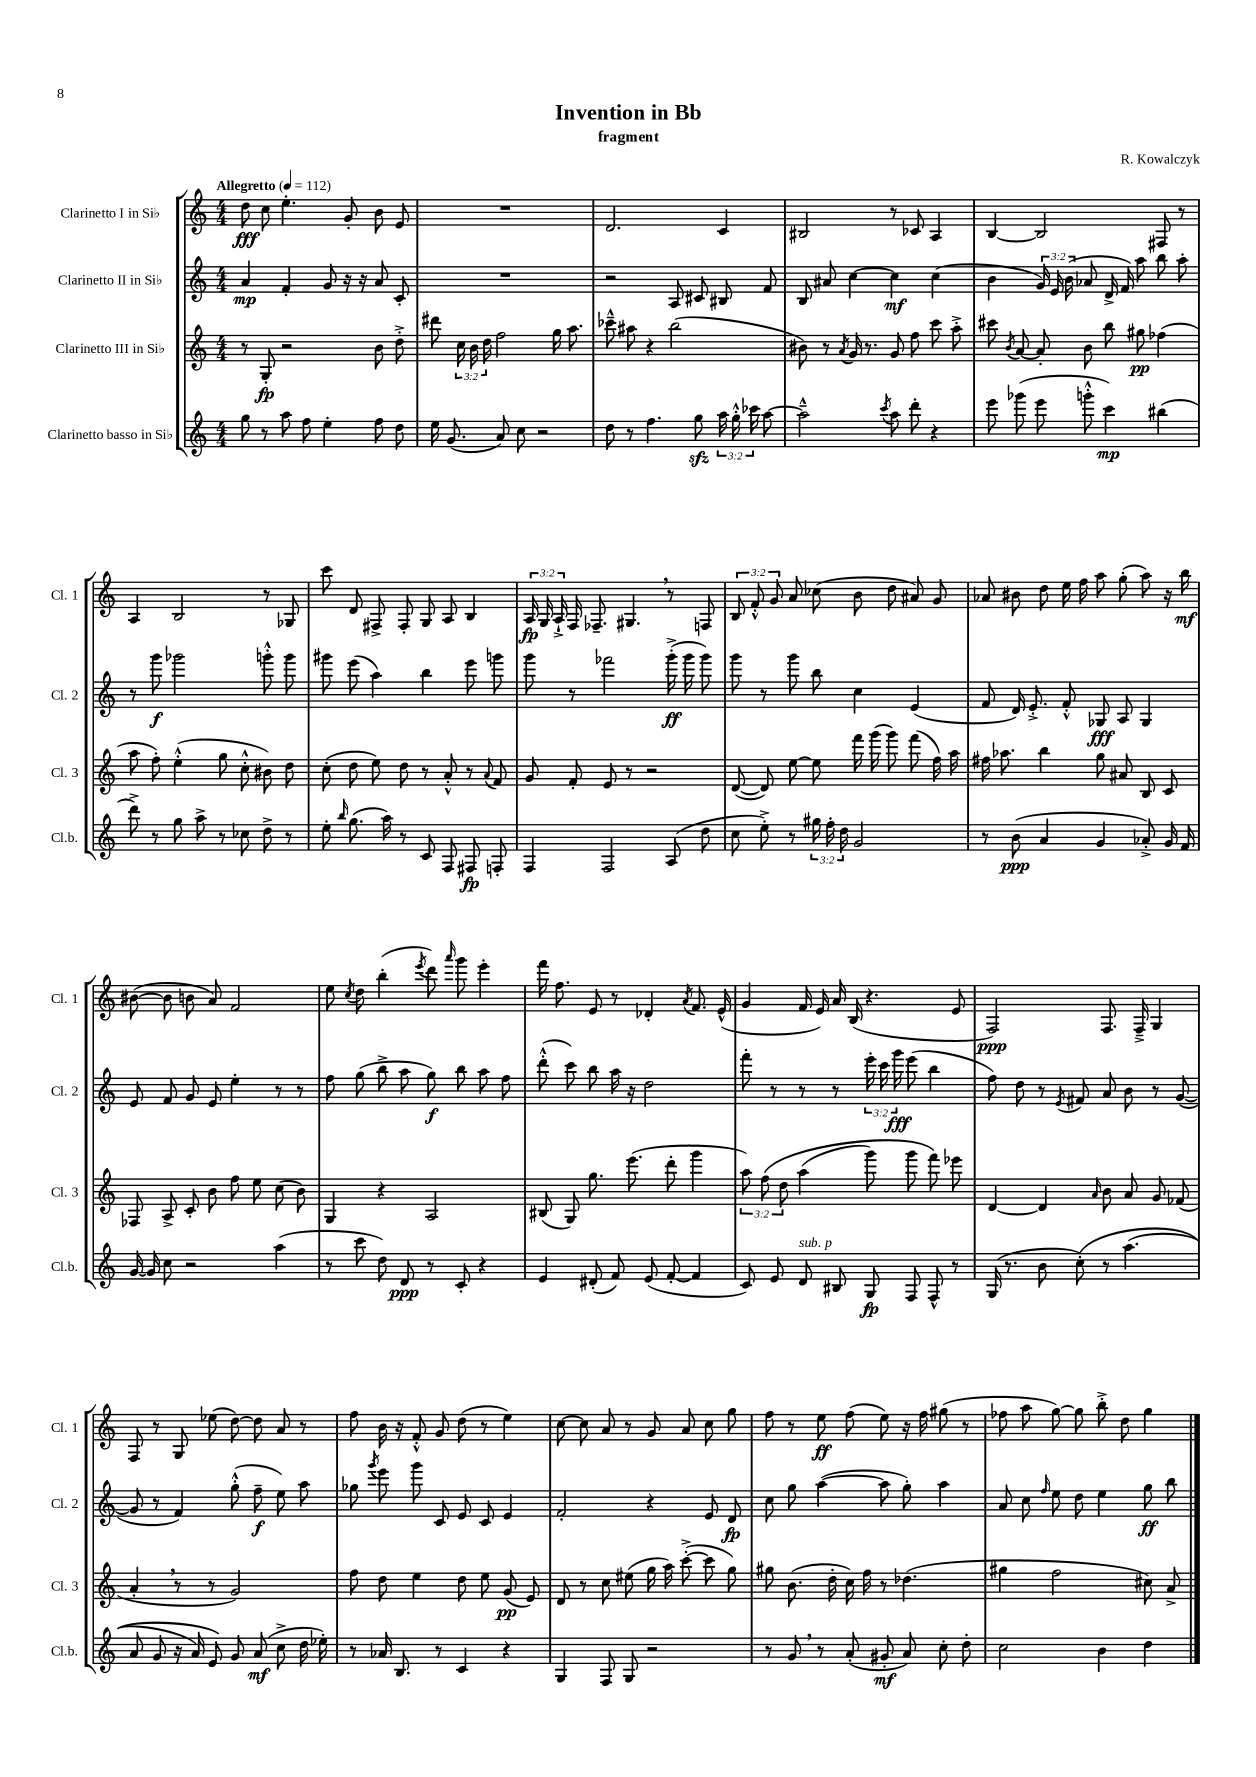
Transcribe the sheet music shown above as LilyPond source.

\header { title = "Invention in Bb" composer = "R. Kowalczyk" subtitle = "fragment" }
<<
\new StaffGroup <<
\new Staff = "s0" \with { instrumentName = "Clarinetto I in Sib" shortInstrumentName = "Cl. 1" } {
    \clef treble \key c \major \numericTimeSignature \time 4/4 \override Staff.TupletNumber.text = #tuplet-number::calc-fraction-text \tempo "Allegretto" 4 = 112
    \autoBeamOff d''8\fff c''8 e''4.-. g'8-. b'8 e'8 |
    R1 |
    d'2. c'4 |
    bis2 r8 ces'8 a4 |
    b4~ b2 fis8 r8 |
    a4 b2 r8 ges8 |
    c'''8 d'8 fis8-> fis8-. g8 a8 b4 |
    \tuplet 3/2 { a16\fp g16 a16-!-> } f16 fes8.-- gis4. \breathe r8 f8 |
    \tuplet 3/2 { b8 f'8-.-^ g'8 } a'8 ces''8( b'8 d''8 ais'8) g'8 |
    aes'8 bis'8 d''8 e''16 f''16 a''8 g''8-.( a''8) r16 b''16\mf |
    bis'8~( bis'8 b'8 a'8) f'2 |
    e''8 \acciaccatura { c''8 } d''8 b''4-.( \acciaccatura { e'''8 } d'''8) \grace { a'''16 } g'''8 e'''4-. |
    f'''16 f''8. e'8 r8 des'4-. \acciaccatura { a'8 } f'8. e'16-^( |
    g'4 f'16 e'16) a'16 b16( r4. e'8 |
    f2\ppp) f8. f16---> g4 |
    f8 r8 g8 ees''8( d''8~) d''8 a'8 r8 |
    f''8 b'16 r16 f'8-.-^ g'8 d''8( r8 e''4) |
    c''8~ c''8 a'8 r8 g'8 a'8 c''8 g''8 |
    f''8 r8 e''8\ff f''8( e''8) r16 f''16 gis''8( r8 |
    fes''8 a''8 g''8~) g''8 b''8-.-> d''8 g''4 \bar "|." |
}
\new Staff = "s1" \with { instrumentName = "Clarinetto II in Sib" shortInstrumentName = "Cl. 2" } {
    \clef treble \key c \major \numericTimeSignature \time 4/4 \override Staff.TupletNumber.text = #tuplet-number::calc-fraction-text
    \autoBeamOff a'4\mp f'4-. g'8 r16 r16 a'8 c'8-. |
    R1 |
    r2 a8 cis'8 bis8 f'8 |
    b8 ais'8 c''4~ c''4\mf c''4( |
    b'4 \tuplet 3/2 { g'16) e'16 b'16( } aes'8 d'16-> f'16) a''8 b''8 a''8-. |
    r8 g'''8\f ges'''2 g'''8-.-^ g'''8 |
    gis'''8 e'''8( a''4) b''4 e'''8 g'''8 |
    g'''8 r8 fes'''2 g'''16-.->\ff( g'''16 g'''8) |
    g'''8 r8 g'''8 b''8 c''4 e'4( |
    f'8 d'16) e'8.-.-> f'8-.-^ ges8\fff a8 ges4 |
    e'8 f'8 g'8 e'8 e''4-. r8 r8 |
    f''8 g''8( b''8-> a''8 g''8\f) b''8 a''8 f''8 |
    d'''8-.-^( c'''8) b''8 a''16 r16 d''2 |
    f'''8-. r8 r8 r8 \tuplet 3/2 { e'''16-. c'''16 g'''16\fff } e'''8( b''4 |
    f''8) d''8 r8 \acciaccatura { e'8 } fis'8 a'8 b'8 r8 g'8~( |
    g'8 r8 f'4) g''8-.-^( f''8--\f e''8) a''8 |
    ges''8 \acciaccatura { g'''8 } e'''8 g'''8 c'8 e'8 c'8 e'4 |
    f'2-. r4 e'8 d'8\fp |
    c''8 g''8 a''4~( a''8 g''8-.) a''4 |
    a'8 c''8 \grace { f''16 } e''8 d''8 e''4 g''8\ff b''8 \bar "|." |
}
\new Staff = "s2" \with { instrumentName = "Clarinetto III in Sib" shortInstrumentName = "Cl. 3" } {
    \clef treble \key c \major \numericTimeSignature \time 4/4 \override Staff.TupletNumber.text = #tuplet-number::calc-fraction-text
    \autoBeamOff r8 g8-.\fp r2 b'8 d''8-.-> |
    dis'''8 \tuplet 3/2 { c''16 b'16 d''16 } f''2 g''16 a''8. |
    ces'''8---^ ais''8 r4 b''2( |
    bis'8) r8 \acciaccatura { a'8 } g'16 r8. g'8 f''8 c'''8 a''8-.-> |
    cis'''8 \acciaccatura { b'8 } a'8~ a'8-. b'8 b''8 gis''8\pp fes''4( |
    a''8 f''8-.) e''4-.-^( g''8 c''8-.-^ bis'8) d''8 |
    c''8-.( d''8 e''8) d''8 r8 a'8-.-^ r8 \appoggiatura { a'8 } f'8 |
    g'8 f'8-. e'8 r8 r2 |
    d'8~( d'8) e''8~ e''8 f'''16 g'''16( g'''8) f'''8( f''16) a''16 |
    fis''16 aes''8. b''4 g''8 ais'8 b8 c'8 |
    fes8 a8-> c'8-. b'8 f''8 e''8 c''8( b'8) |
    g4 r4 a2 |
    bis8( g8) g''8. e'''8.( d'''8-. g'''4 |
    \tuplet 3/2 { a''8) f''8\( d''8 } a''4( g'''8) g'''8 f'''8\) ees'''8 |
    d'4~ d'4 \grace { a'16 } b'8 a'8 g'8 fes'8( |
    a'4-. \breathe r8 r8 g'2) |
    f''8 d''8 e''4 d''8 e''8 g'8\pp( e'8) |
    d'8 r8 c''8 eis''8( g''16 a''16) c'''8~-.->( c'''8 g''8) |
    gis''8 b'8.( d''16-. c''16) f''16 r8 des''4.( |
    gis''4 f''2 cis''8) a'8-> \bar "|." |
}
\new Staff = "s3" \with { instrumentName = "Clarinetto basso in Sib" shortInstrumentName = "Cl.b." } {
    \clef treble \key c \major \numericTimeSignature \time 4/4 \override Staff.TupletNumber.text = #tuplet-number::calc-fraction-text
    \autoBeamOff g''8 r8 a''8 f''8 e''4-. f''8 d''8 |
    e''16 g'8.( a'8) c''8 r2 |
    d''8 r8 f''4. g''8\sfz \tuplet 3/2 { a''16 g''16-.-^ ces'''16 } a''8~ |
    a''2---^ \acciaccatura { c'''8 } a''8 d'''8-. r4 |
    e'''8 ges'''8( e'''8 g'''8-.-^ c'''4\mp) bis''4( |
    d'''8->) r8 g''8 a''8-> r8 ces''8 d''8-> r8 |
    e''8-. \grace { b''16 } g''8.( a''16) r8 c'8 f8 fis8\fp f8-. |
    f4 f2 a8( d''8 |
    c''8 e''8-.->) r8 \tuplet 3/2 { gis''16 f''16-. d''16 } g'2 |
    r8 b'8\ppp( a'4 g'4 aes'8-.->) g'16 f'16 |
    g'16~ g'16 c''8 r2 a''4( |
    r8 c'''8 d''8) d'8\ppp r8 c'8-. r4 |
    e'4 dis'8-.( f'8) e'8( f'8~-. f'4 |
    c'8) e'8 d'8^\markup { \italic "sub. p" } bis8 g8\fp f8 f8-^ r8 |
    g16( r8. b'8 c''8-.)\( r8 a''4.( |
    a'8 g'8 r16 a'16) e'8\) g'8 a'8\mf( c''8-> d''16 ees''16-.) |
    r8 aes'16 b8. r8 c'4 r4 |
    g4 f8 g8 r2 |
    r8 g'8 \breathe r8 a'8-.( gis'8-.\mf a'8) c''8-. d''8-. |
    c''2 b'4 d''4 \bar "|." |
}
>>
>>
\layout { \context { \Score \remove "Bar_number_engraver" } }
